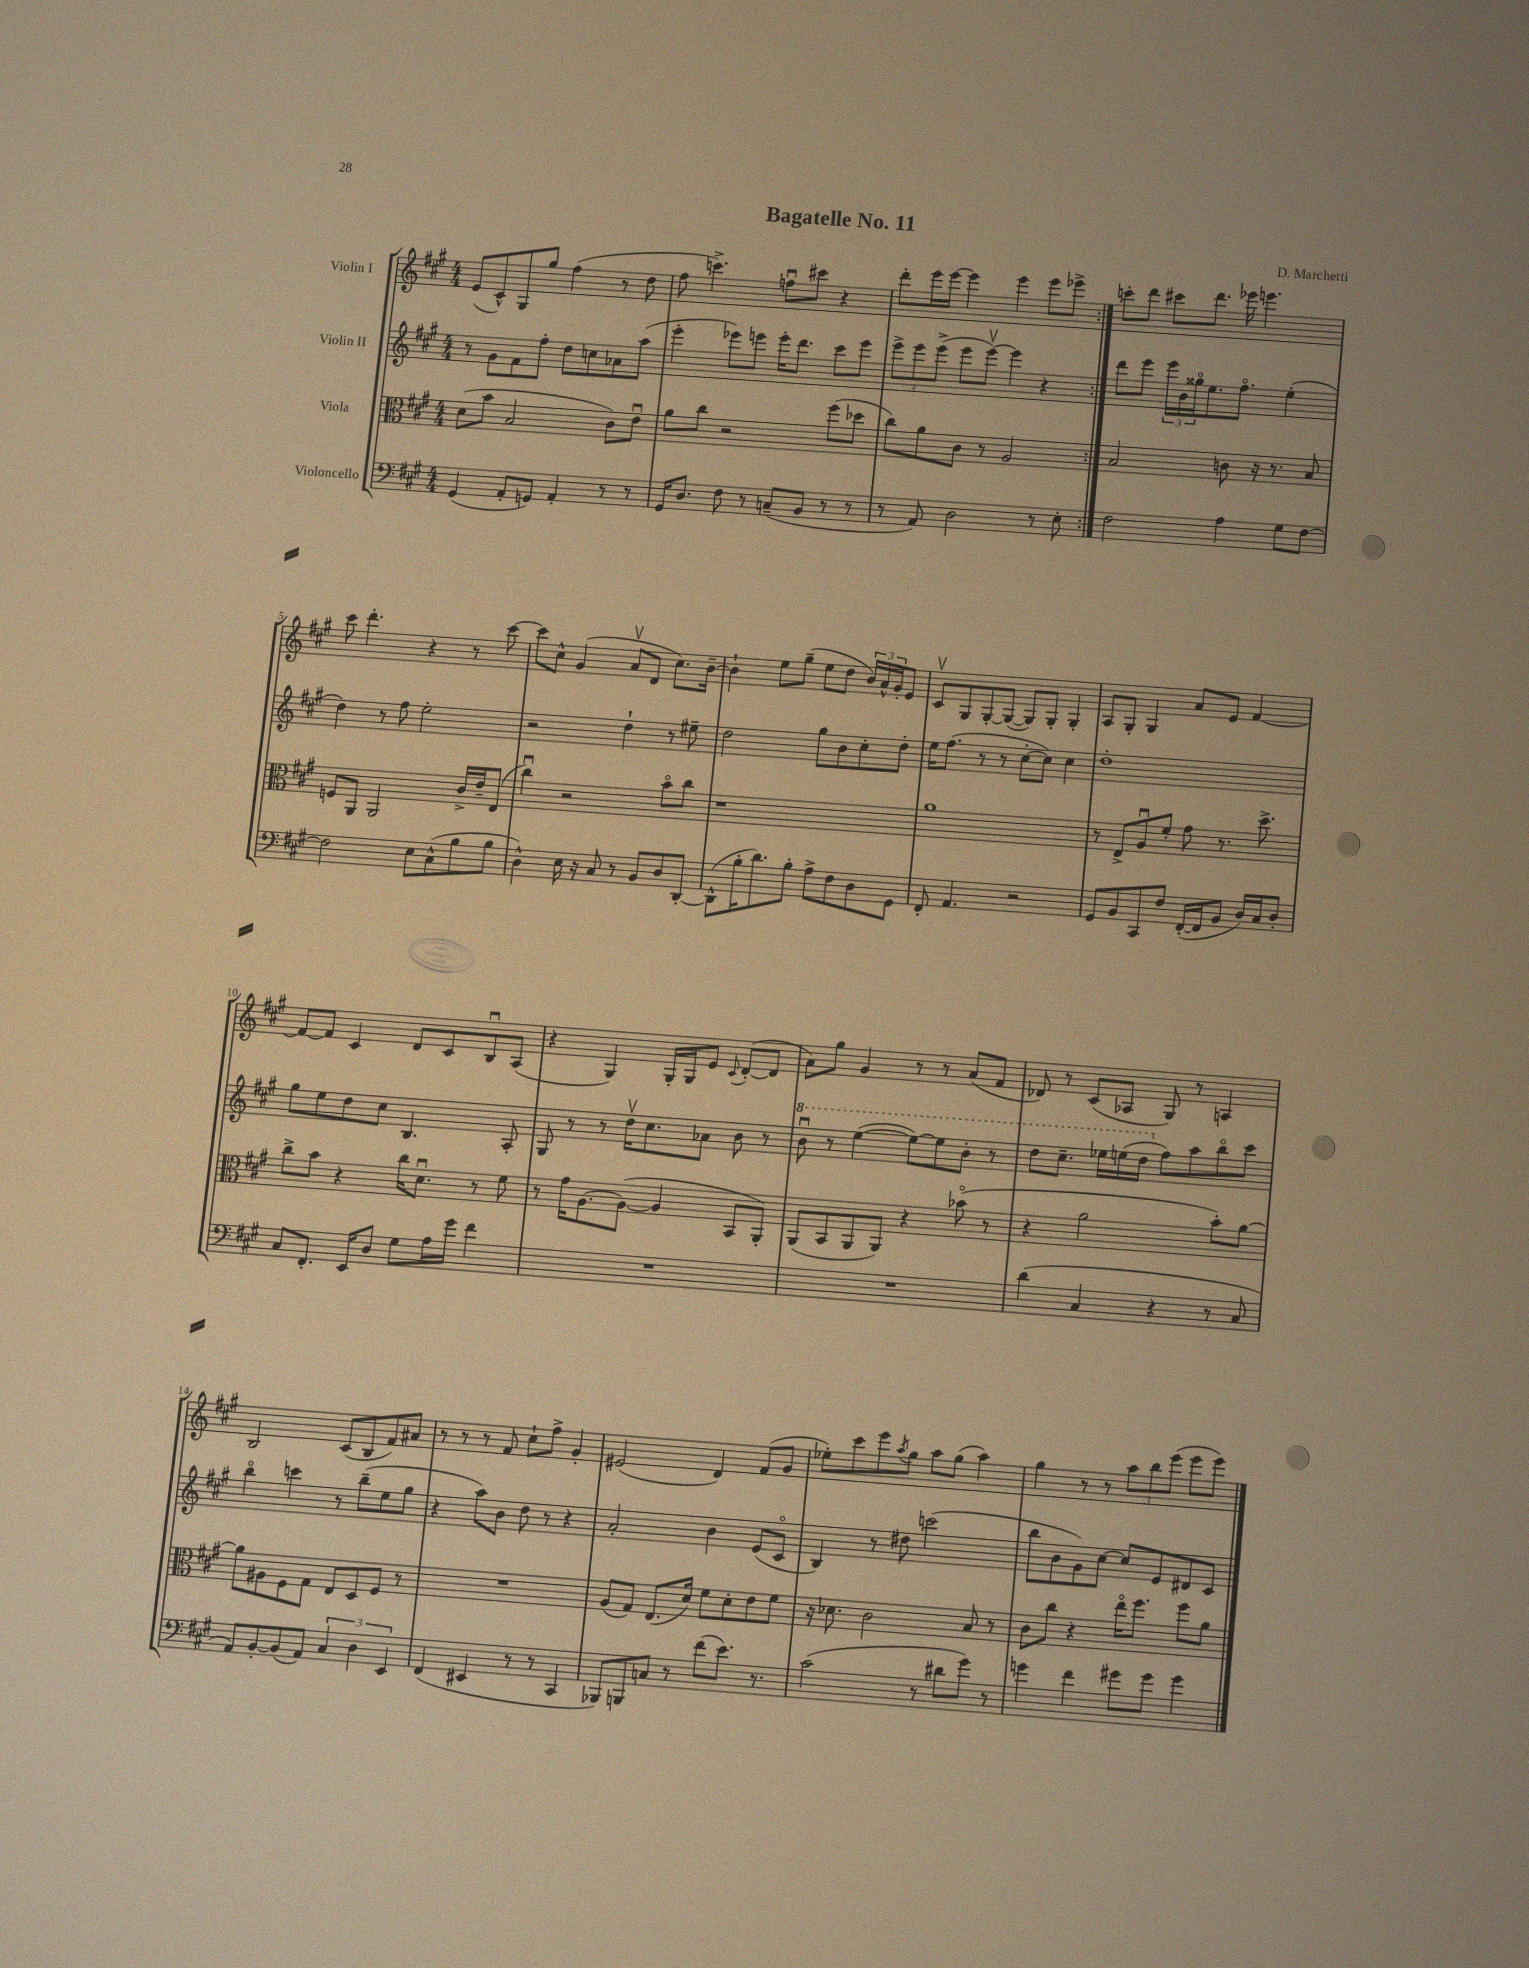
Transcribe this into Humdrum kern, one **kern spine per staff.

**kern	**kern	**kern	**kern
*staff4	*staff3	*staff2	*staff1
*clefF4	*clefC3	*clefG2	*clefG2
*k[f#c#g#]	*k[f#c#g#]	*k[f#c#g#]	*k[f#c#g#]
*M4/4	*M4/4	*M4/4	*M4/4
(4GG#	(8d	8r	(8e
.	8b	8g#	8c#^^)
8AA'	2B	8f#	8G#
8GG)	.	8ff#'	8gg#
4AA'	.	8dd	(4ff#
.	.	8cc	.
8r	8c#)	8a-	8r
8r	8eu	(8aa	8dd
=	=	=	=
16GG#	8a	4eee'	8ff#
8.D	.	.	.
.	8cc#	.	4.ccc^)
8F#	2r	8eee-)	.
8r	.	8eee	.
(8C~	.	16eee'	8ffu
.	.	8.ddd	.
8BB	.	.	8ccc#
8r	(8ff#	8ccc#	4r
8r	8dd-	8eee	.
=	=	=	=
8r	8cc#)	12eee^	8ddd'
.	.	12eee	.
8AA)	8a	.	16eee
.	.	(12eee^	.
.	.	.	[16eee
2D	8c#	8eee	4eee]
.	8r	[8eeev)	.
.	2A	4eee]	4eee
8r	.	4r	8eee
8E'	.	.	8eee-^
=:|!	=:|!	=:|!	=:|!
2F#	2B	8ddd	8ccc'
.	.	8eee	8ddd
.	.	24eee	8ccc#
.	.	24b	.
.	.	24gg##o	.
.	.	8.ee	8.ddd
4A	8c	.	.
.	.	8.ff#o	16eee-
.	16r	.	4.eee
.	8.r	.	.
8G#	.	(4ee'	.
[8F#	8B	.	.
=	=	=	=
2F#]	8F	4dd)	8ccc#
.	8AA	.	4.ddd'
.	2AA	8r	.
.	.	8ff#	.
8E	.	2ee'	4r
(8C#^^	.	.	.
8B	16c#^	.	8r
.	16e~	.	.
8B	(8E	.	[8ccc#
=	=	=	=
4D^^)	4cc#u)	2r	8ccc#]
.	.	.	8cc#^^
16E	2r	.	(4g#
16r	.	.	.
8C#	.	.	.
8r	.	4dd`	8av
8BB	.	.	8d
8D	8bo	8r	8.cc#)
[8DD'	8cc#	8ee#~	.
.	.	.	[16b~
=	=	=	=
(8DD^^]	1r	2dd	4b`]
16B'	.	.	.
8.d)	.	.	.
.	.	.	8ee
8B'	.	.	(8gg#~
8A^	.	8gg#	8ee
8F#	.	8b	8dd
8D	.	8cc#'	24b)
.	.	.	24a^^
.	.	.	24g#'
8GG#	.	8dd'	8e
=	=	=	=
8FF#'	1a	16ee	8c#v
.	.	(8.ff#	.
4.AA	.	.	8G#
.	.	8r	[8G#'
.	.	8r	(8G#_
2r	.	[8cc#'	8G#])
.	.	8cc#])	8G#'
.	.	4cc#	4G#'
=	=	=	=
8GG#	8r	1dd'	8A
8BB	8E^	.	8G#'
8CC#	8Au	.	4G#
8F#	8f#'	.	.
([16FF#'	8g#	.	8a
16FF#]	.	.	.
8BB	8.r	.	8e
16D)	.	.	[4f#
16C#	8.dd^	.	.
8D'	.	.	.
=	=	=	=
8C#	8cc#^	8gg#	8f#_
8.FF#'	8b	8ee	8f#]
.	4r	8dd	4c#
16EE	.	.	.
8D	.	8cc#	.
8G#	16cc#	4.B	8d
.	8.du	.	.
16A	.	.	8c#
16g#	.	.	.
4f#	8r	.	8Bu
.	8f#	8A'	(8A
=	=	=	=
1r	8r	8G#	4r
.	16g#	8r	.
.	[8.A	.	.
.	.	8r	4G#)
.	(8A_	16ddv	.
.	.	8.cc#	.
.	4A]	.	16G#'
.	.	.	16G#
.	.	8a-	8e
.	.	.	8qqc#
.	8BB	8b	([8d'
.	8AA')	8r	8d]
=	=	=	=
1r	(8AA	8bbu	8a)
.	8BB	8r	8gg#
.	8AA	([4eee	4g#
.	8AA)	.	.
.	4r	8eee_)	8r
.	.	8eee]	8r
.	(8b-o	8bb'	(8a
.	8r	8r	8f#
=	=	=	=
(4d	4r	8ddd	8d-)
.	.	8.ccc#~	8r
4C#	2a	.	(8c#
.	.	16eee-	.
.	.	(16eee	8A-
.	.	16ddd	.
4r	.	8ff#)	8G#)
.	.	8aa	8r
8r	8b')	8bbo	4A
8C#	[8a	8ccc#	.
=	=	=	=
8AA)	8a]	4bbo	2B
[8BB'	8A#	.	.
(8BB]	8F#	4ccc	.
8AA)	8G#	.	.
6C#	8E	8r	(8c#
.	8D	(8bb~	8B
6D	.	.	.
.	8F#	8ee	8f#)
6EE	.	.	.
.	8r	8gg#	8a#
=	=	=	=
(4FF#	1r	4r	8r
.	.	.	8r
4EE#	.	8aa)	8r
.	.	8b	8f#
8r	.	8dd	8cc#`
8r	.	8r	8ff#^
4CC#	.	4r	4g#'
=	=	=	=
8BBB-)	(8A	2a'	(2e#
8BBB	8G#)	.	.
8C	(8.E	.	.
8r	.	.	.
.	16d)	.	.
(8f#	8f#	4b	4d)
8.e)	8d'	.	.
.	8e	(8e	(8f#
8.r	.	.	.
.	8f#	8c#o	8g#
=	=	=	=
(2c#	16r	4B)	8ee-')
.	8.d-	.	.
.	.	.	8ccc#
.	2c#	8r	8eee
.	.	.	8qaa
.	.	8dd#	8gg#
8r	.	(2ccc	8aa
8d#	.	.	(8gg#
8g#)	8B	.	4aa)
8r	8r	.	.
=	=	=	=
4g	8c#	8bb	4gg#
.	8cc#	8b	.
4f#	4r	8g#)	8r
.	.	[8cc#	8r
8g#	16eeo	8cc#]	12aa
.	8.ff#	.	.
.	.	.	12bb
8g#	.	8e	.
.	.	.	(12eee
4g#	8ff#	8d#	8eee
.	8a	8c#	8eee)
==	==	==	==
*-	*-	*-	*-
